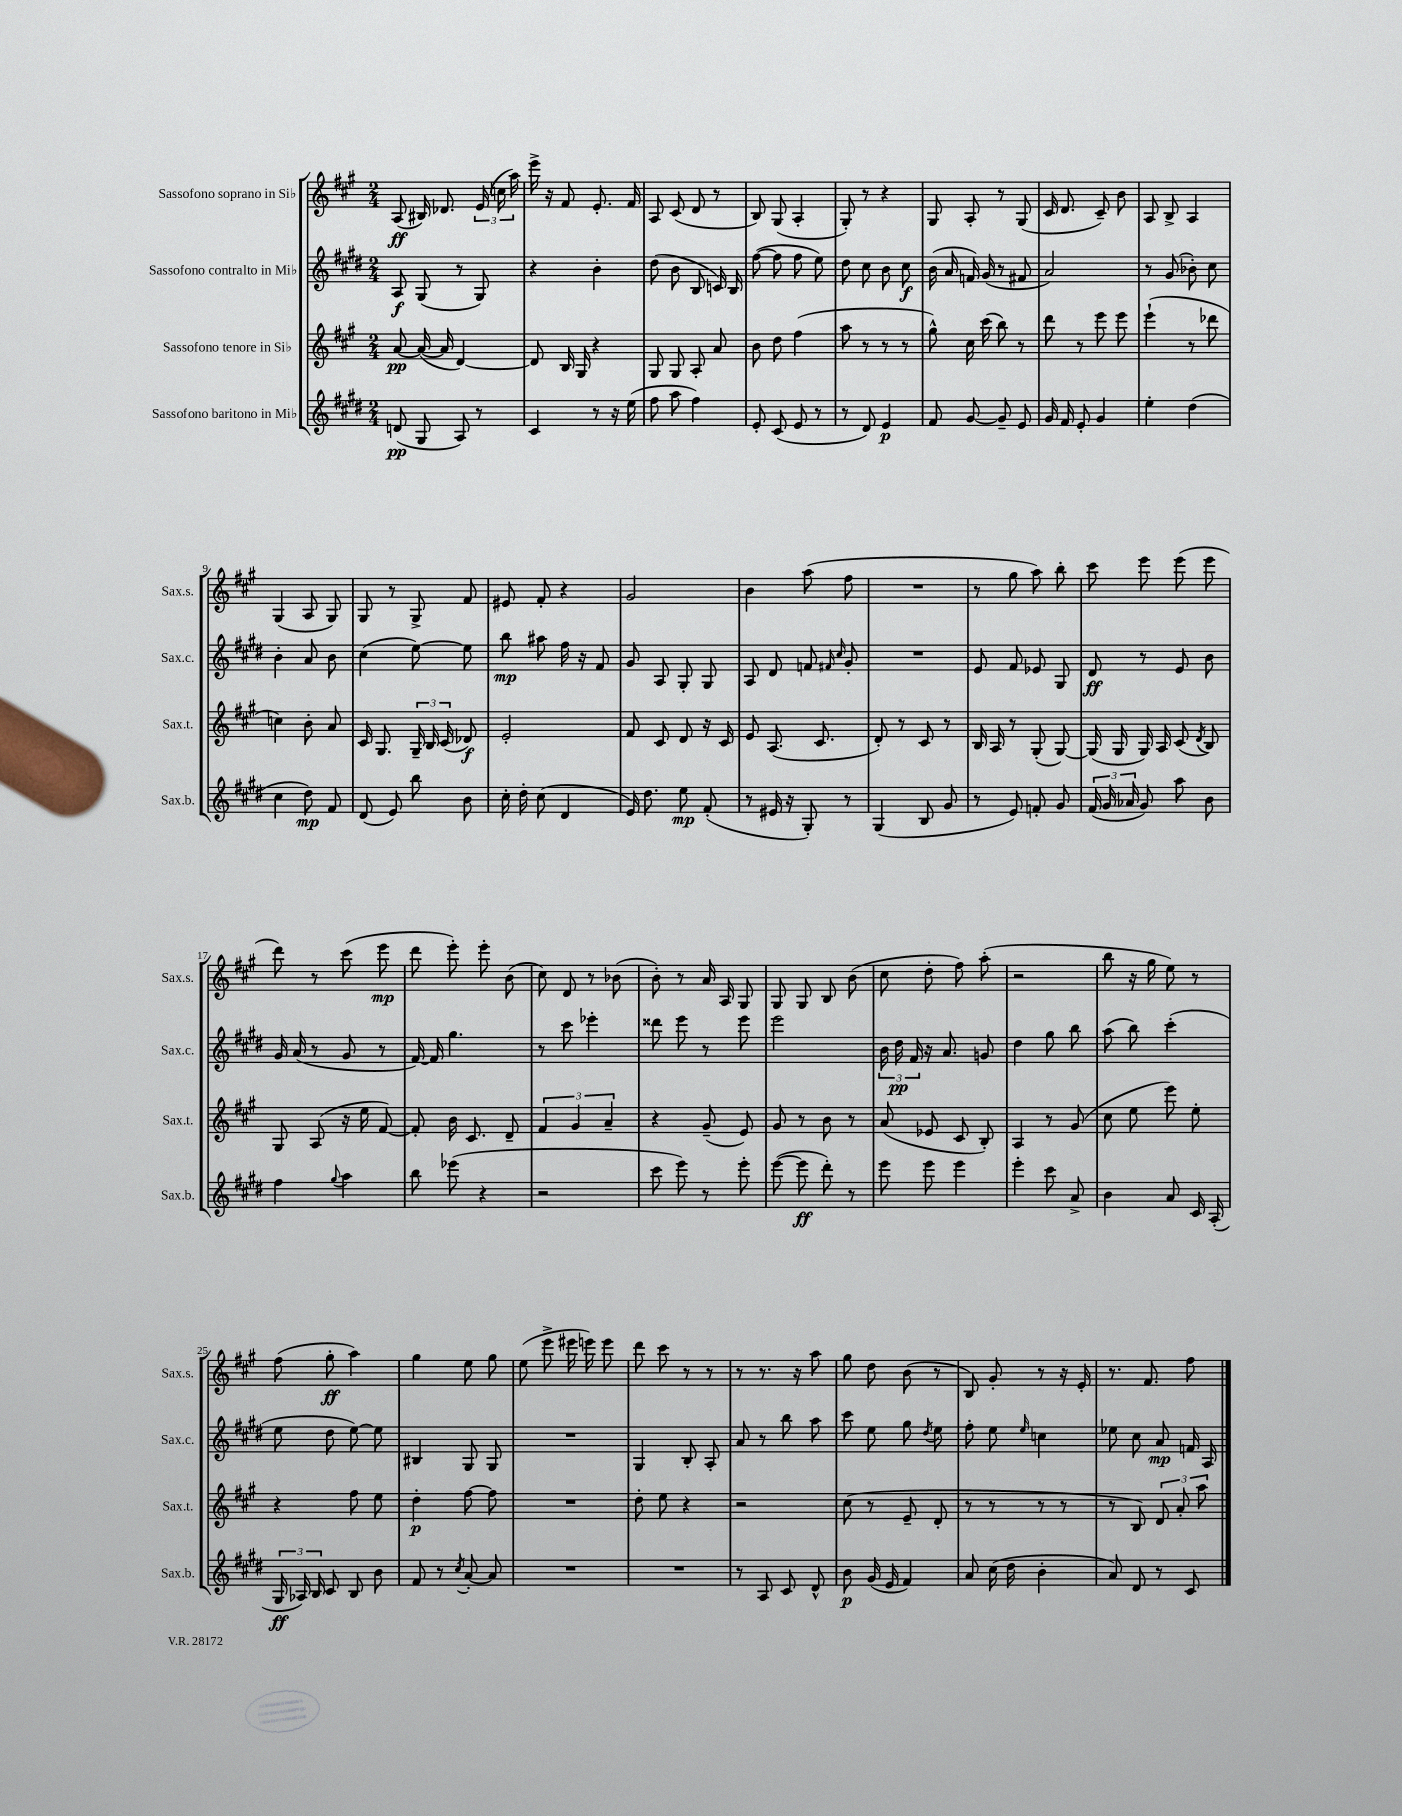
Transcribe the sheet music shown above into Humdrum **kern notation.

**kern	**kern	**kern	**kern
*staff4	*staff3	*staff2	*staff1
*clefG2	*clefG2	*clefG2	*clefG2
*k[f#c#g#d#]	*k[f#c#g#]	*k[f#c#g#d#]	*k[f#c#g#]
*M2/4	*M2/4	*M2/4	*M2/4
(8d	[8a	8A	(8A
8G#	(16a_	(8G#	16B#)
.	16a]	.	8.d-
8A)	[4d)	8r	.
8r	.	8G#)	(24e
.	.	.	24cc
.	.	.	24aa)
=	=	=	=
4c#	8d]	4r	16eee^
.	.	.	16r
.	16B	.	8f#
.	16G#	.	.
8r	4r	4b'	8.e'
16r	.	.	.
(16ee	.	.	16f#
=	=	=	=
8ff#	8G#	(8dd#	8A
8aa	8G#	8b	(8c#
4ff#)	8A'	8B	8d
.	8a	16c)	8r
.	.	16B	.
=	=	=	=
8e'	8b	([8ff#	8B)
(8c#	8dd	8ff#]	(8G#
8e	(4ff#	8ff#	4A'
8r	.	8ee)	.
=	=	=	=
8r	8aa	8dd#	8G#')
8d#)	8r	8cc#	8r
4e	8r	8b	4r
.	8r	8cc#	.
=	=	=	=
8f#	8gg#^^)	(16b	8G#
.	.	16a	.
[8g#	16cc#	16f)	8A'
.	(16ccc#	(16g#	.
8g#~]	8bb)	8r	8r
8e	8r	8f#	(8G#
=	=	=	=
16g#	8ddd	2a)	16c#
16f#	.	.	8.d
8e'	8r	.	.
4g#	8eee	.	8c#~)
.	8eee	.	8b
=	=	=	=
4ee'	(4eee`	8r	8A
.	.	(8g#	8B^
(4dd#	8r	8b-')	4A
.	8ddd-	8cc#	.
=	=	=	=
4cc#	4cc)	4b'	(4G#
8dd#)	8b'	8a	8A
8f#	8a	8b	8G#)
=	=	=	=
(8d#	16c#	(4cc#	8G#
.	8.G#	.	.
8e)	.	.	8r
8bb	24G#~	[8ee)	8G#^
.	24B	.	.
.	(24c#	.	.
8b	8d-)	8ee]	8f#
=	=	=	=
16cc#'	2e'	8bb	8e#
16dd#'	.	.	.
(8cc#	.	8aa#	8f#'
4d#	.	16ff#	4r
.	.	16r	.
.	.	8f#	.
=	=	=	=
16e)	8f#	8g#	2g#
8.dd#	.	.	.
.	8c#	8A	.
8ee	8d	8G#'	.
(8f#'	16r	8G#	.
.	16c#	.	.
=	=	=	=
8r	8e	8A	4b
16e#	(8.A	8d#	.
16r	.	.	.
8G#')	.	8f	(8aa
.	8.c#	.	.
.	.	16qqf#	.
.	.	16qqcc#	.
8r	.	8g#'	8ff#
=	=	=	=
(4G#	8d')	2r	2r
.	8r	.	.
8B	8c#	.	.
8g#	8r	.	.
=	=	=	=
8r	16B	8e	8r
.	16A	.	.
8e)	8r	8f#	8gg#
8f'	(8G#'	8e-	8aa)
8g#	[8G#)	8G#	8bb'
=	=	=	=
(24f#	(16G#]	8d#	8ccc#
24g#	.	.	.
.	16G#	.	.
24a-	.	.	.
8g#)	16G#)	8r	8eee
.	16A	.	.
8aa	(8c#	8e	(8eee
.	8qd	.	.
8b	8B)	8b	8eee
=	=	=	=
4ff#	8G#	16g#	8ddd)
.	.	(16a	.
.	(8A	8r	8r
8qqgg#	.	.	.
4aa	16r	8g#	(8ccc#
.	16ee	.	.
.	[8f#)	8r	8eee
=	=	=	=
8bb	8f#']	[16f#)	8ddd
.	.	16f#]	.
(8eee-	16b	4.gg#	8eee')
.	8.c#	.	.
4r	.	.	8eee'
.	8d~	.	(8b
=	=	=	=
2r	6f#	8r	8cc#)
.	.	8ccc#	8d
.	6g#	.	.
.	.	4eee-'	8r
.	6a~	.	.
.	.	.	(8b-
=	=	=	=
8ccc#	4r	8ddd##	8b')
8eee)	.	8eee	8r
8r	(8g#~	8r	16a
.	.	.	16A
8eee'	8e)	8eee	8G#
=	=	=	=
([8eee	8g#	2eee	8G#
8eee]	8r	.	8G#
8ddd#')	8b	.	8B
8r	8r	.	(8b
=	=	=	=
8eee	(8a	24b	8cc#
.	.	24dd#	.
.	.	24f#	.
8eee	8e-	16r	8dd'
.	.	8.a	.
4eee	8c#	.	8ff#)
.	8B')	8g	(8aa'
=	=	=	=
4eee'	4A	4dd#	2r
8ccc#	8r	8gg#	.
8a^	(8g#	8bb	.
=	=	=	=
4b	8cc#	(8aa	8bb
.	8ee	8bb)	16r
.	.	.	16gg#
8a	8eee)	(4ccc#'	8ee)
16c#	8ee'	.	8r
(16A'	.	.	.
=	=	=	=
24G#	4r	8ee	(8ff#
24A-)	.	.	.
24B	.	.	.
8c#	.	8dd#	8gg#'
8B	8ff#	[8ee)	4aa)
8b	8ee	8ee]	.
=	=	=	=
8f#	4dd'	4B#	4gg#
8r	.	.	.
8qcc#	.	.	.
[8a'	[8ff#	8G#	8ee
8a]	8ff#]	8G#	8gg#
=	=	=	=
2r	2r	2r	(8ee
.	.	.	8eee^
.	.	.	16eee#
.	.	.	16eee)
.	.	.	8eee
=	=	=	=
2r	8dd'	4G#	8ddd
.	8ee	.	8ccc#
.	4r	8B'	8r
.	.	8A'	8r
=	=	=	=
8r	2r	8a	8r
8A	.	8r	8.r
8c#	.	8bb	.
.	.	.	16r
8d#^^	.	8aa	8aa
=	=	=	=
8b	(8cc#	8ccc#	8gg#
(16g#	8r	8ee	8dd
16e	.	.	.
4f#)	8e~	8gg#	(8b
.	.	8qdd#	.
.	8d'	8ee	8r
=	=	=	=
8a	8r	8ff#'	8B)
(16cc#	8r	8ee	8g#'
16dd#	.	.	.
.	.	16qqee	.
4b'	8r	4cc	8r
.	8r	.	16r
.	.	.	16e'
=	=	=	=
8a)	8r	8ee-	8.r
8d#	8B)	8cc#	.
.	.	.	8.f#
8r	12d	8a	.
.	12a'	.	.
8c#	.	16f	8ff#
.	12aa	.	.
.	.	16A	.
==	==	==	==
*-	*-	*-	*-
